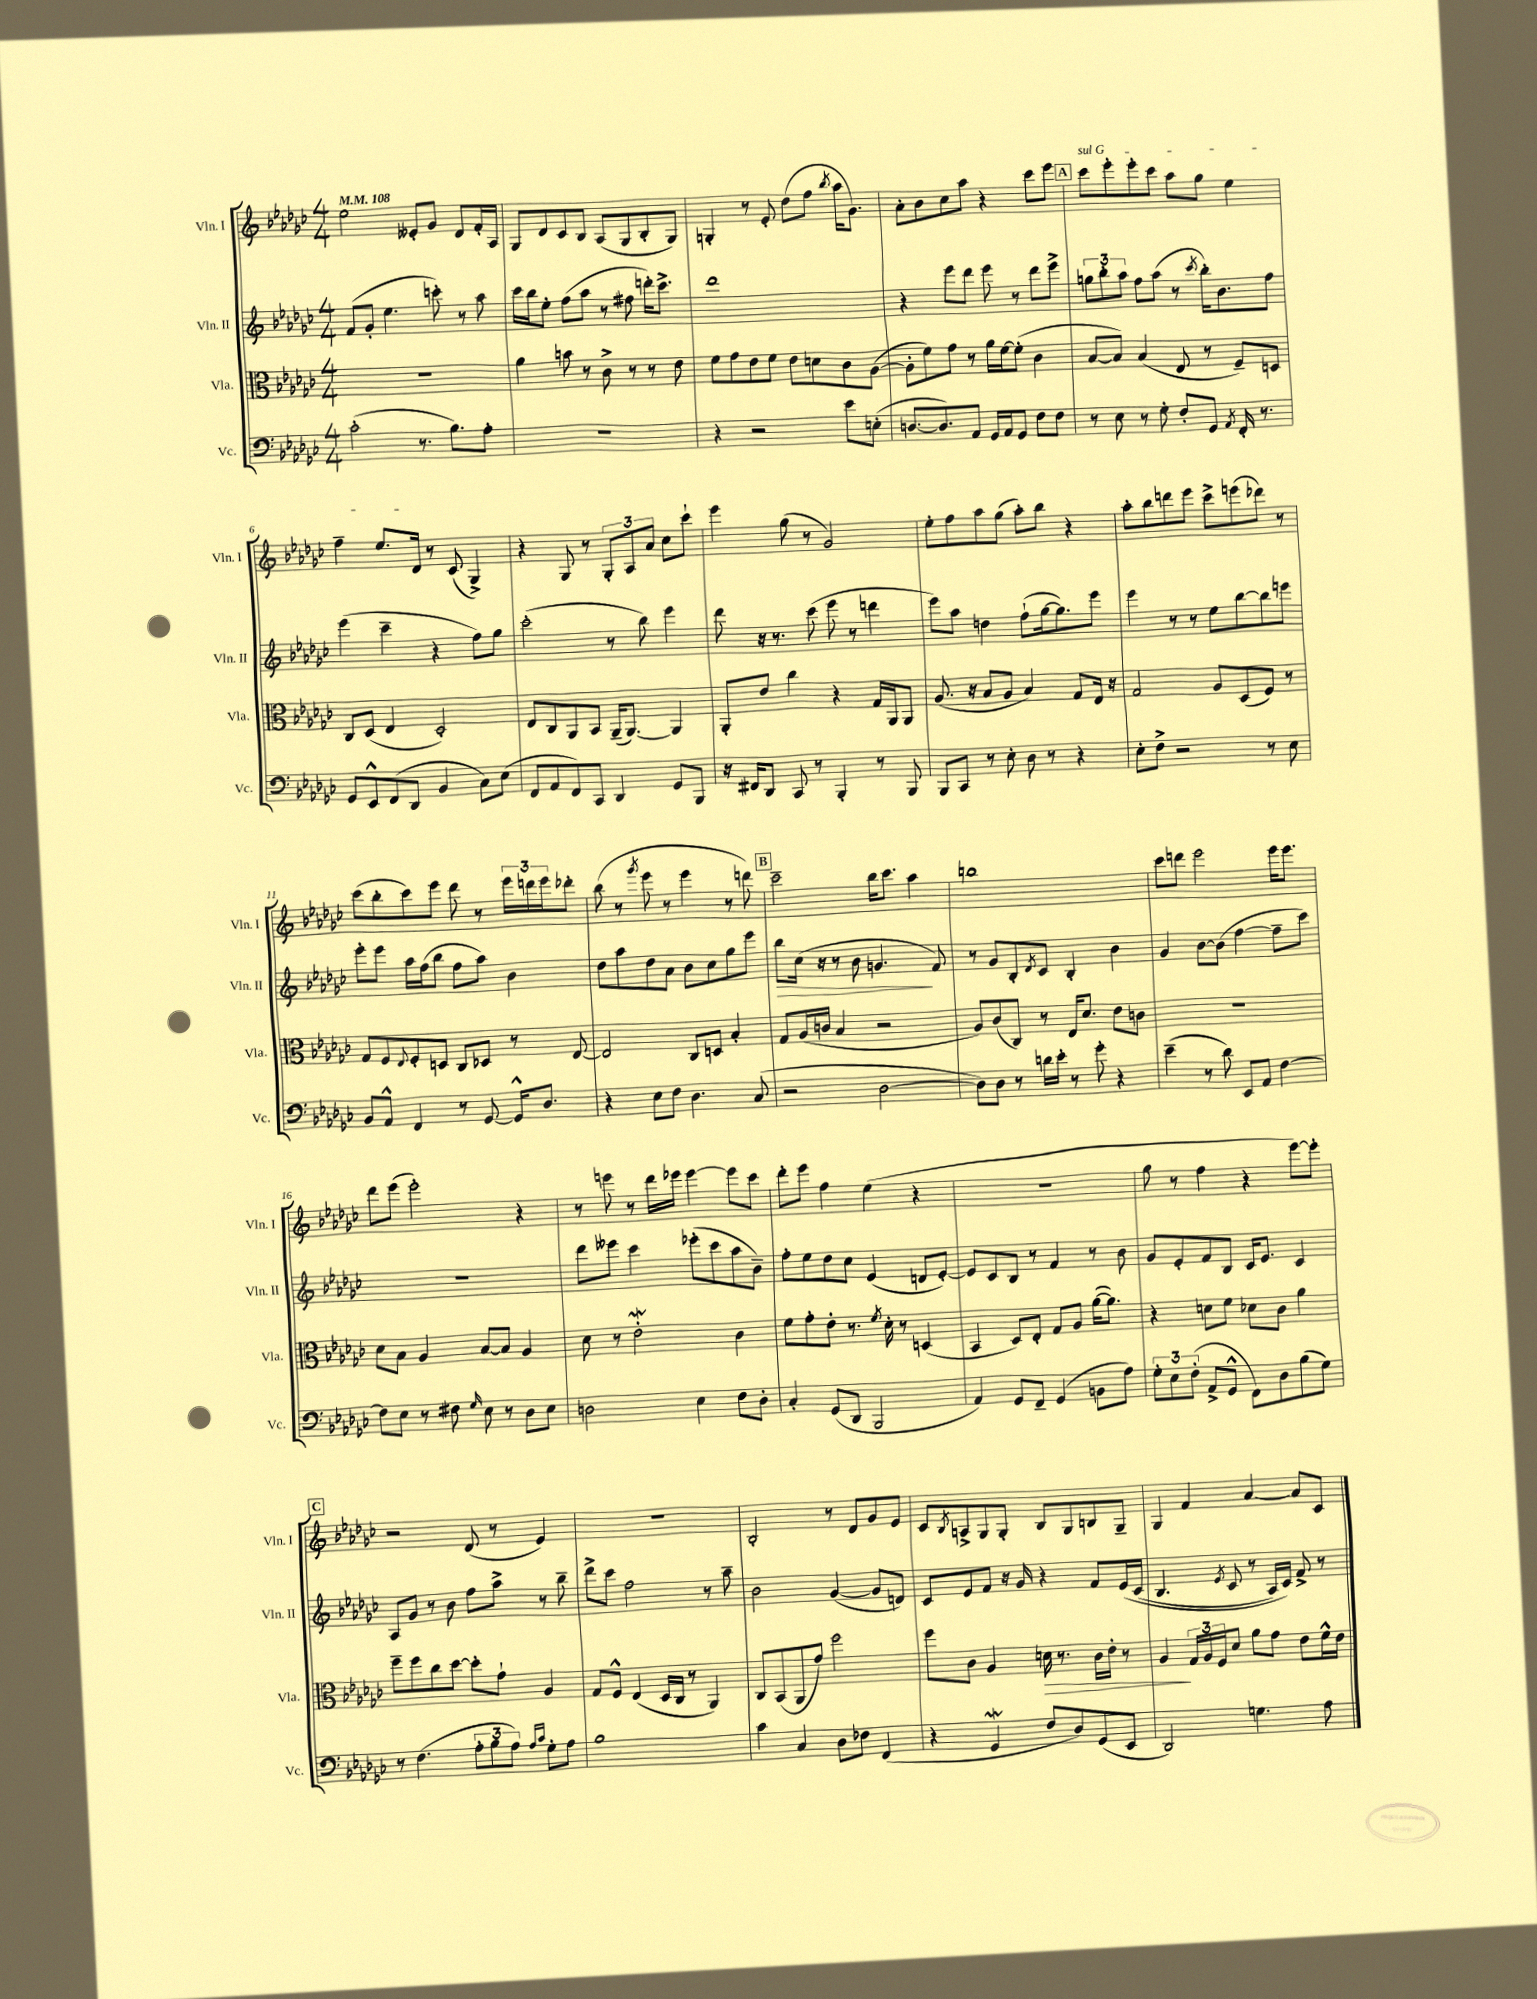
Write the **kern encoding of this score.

**kern	**kern	**kern	**kern
*staff4	*staff3	*staff2	*staff1
*clefF4	*clefC3	*clefG2	*clefG2
*k[b-e-a-d-g-c-]	*k[b-e-a-d-g-c-]	*k[b-e-a-d-g-c-]	*k[b-e-a-d-g-c-]
*M4/4	*M4/4	*M4/4	*M4/4
*MM108	*MM108	*MM108	*MM108
(2c-'	1r	(8f	2ee-
.	.	8g-'	.
.	.	4.ee-	.
8.r	.	.	8e--'
.	.	8ccc')	8g-
8.B-)	.	.	.
.	.	8r	8d-
8A-'	.	8aa-	16f'
.	.	.	16A-
=	=	=	=
1r	4a-	16ccc-	8G-
.	.	16bb-	.
.	.	8ee-'	8d-
.	8b	(8ff	8c-
.	8r	8aa-	8B-
.	8c-^	8r	(8A-
.	8r	8ff#	8G-
.	8r	16ddd')	8B-'
.	.	8.ccc-^	.
.	8e-	.	8G-)
=	=	=	=
4r	8f	1ddd-	4G'
.	8g-	.	.
2r	8e-	.	8r
.	8f	.	8e-'
.	8e-	.	(8dd-
.	8d	.	8ff
.	.	.	8qbb-
8e-	8c-	.	16aa-
.	.	.	8.g-)
(8E'	([8A-	.	.
=	=	=	=
[8.D	8A-']	4r	8a-'
.	8f)	.	8b-
8.D])	.	.	.
.	8g-	8eee-	8cc-
8AA-	8r	8ddd-	8aa-
16GG-	16a-	8eee-	4r
16AA-	[16f	.	.
8GG-	(8f']	8r	.
8F	4c-	8ddd-	8ccc-
8F	.	8eee-^	8eee-
=	=	=	=
8r	[8B-	12gg	8ccc-
.	.	12bb-'	.
8E-	8B-])	.	8eee-'
.	.	12aa-	.
8r	(4B-	8ff	8eee-'
8G-'	.	(8aa-	8ccc-
8F'	8E-	8r	8aa-
.	.	8qccc-	.
8GG-	8r	16bb-')	8gg-
.	.	8.b-	.
8qAA-	.	.	.
16FF'	8F~)	.	4ee-
8.r	.	.	.
.	8D	8ff	.
=	=	=	=
8GG-	8C-	(4eee-	4ff~
8EE-^^	(8D-	.	.
(8FF	4E-	4ccc-~	8.ee-
8DD-	.	.	.
.	.	.	16d-
4BB-	2D-')	4r	8r
.	.	.	(8c-
8C-)	.	8ff)	4G-^)
(8E-	.	8gg-	.
=	=	=	=
8FF	8E-	(2ccc-'	4r
8AA-	8C-	.	.
8FF)	8AA-	.	8G-
8CC-	8BB-	.	8r
4DD-	(16AA-~	8r	12G-'
.	[8.AA-)	.	.
.	.	.	12A-
.	.	8bb-)	.
.	.	.	12a-
8GG-	4AA-]	4eee-	8cc-
8BBB-	.	.	8ccc-`
=	=	=	=
16r	8AA-'	8ddd-	4eee-
16FF#	.	.	.
8DD-	8e-	16r	.
.	.	8.r	.
8CC-	4cc-	.	(8gg-
8r	.	(8ccc-	8r
4BBB-'	4r	8eee-	2g-)
.	.	8r	.
8r	16G-	4ddd	.
.	16AA-	.	.
8BBB-	8AA-	.	.
=	=	=	=
8BBB-	(8.A-	8eee-)	8ee-'
8CC-	.	8aa-	8ff
.	16r	.	.
8r	8B-	4dd	8aa-
8E-'	8A-	.	(8gg-
8D-	4B-)	(8ff`	8aa-')
8r	.	[16gg-	8bb-
.	.	8.gg-])	.
4r	8G-	.	4r
.	16E-	8eee-	.
.	16r	.	.
=	=	=	=
8E-'	2G-	4eee-	8aa-'
8F^	.	.	8bb-
2r	.	8r	8ddd
.	.	8r	8eee-
.	8A-	8ee-	8ccc-^
.	(8D-	[8bb-	(8eee
8r	8F)	8bb-]	8ddd-)
8E-	8r	8eee	8r
=	=	=	=
8BB-	8G-	8eee-'	(8ccc-
8AA-^^	8F	8eee-	8bb-'
.	8qqE-	.	.
4FF	8F'	16aa-	8ccc-)
.	.	(16ff	.
.	8D	8bb-	8eee-
8r	8C-	8ff	8ddd-
[8GG-	8D-	8aa-)	8r
16GG-^^]	8r	4b-	24eee-
.	.	.	24ddd
8.D-	.	.	.
.	.	.	24eee-
.	[8E-	.	8ddd-'
=	=	=	=
4r	2E-]	8dd-	(8bb-
.	.	8aa-	8r
.	.	.	8qggg-
8E-	.	8dd-	8eee-
8F	.	8a-	8r
4.D-	8C-	8b-	4eee-
.	8D	8cc-	.
.	4B-'	8gg-	8r
(8C-	.	8eee-	8ddd)
=	=	=	=
2r	8G-	8bb-	2ccc-~
.	(16A-	(16cc-	.
.	16c	16r	.
.	4B-	8r	.
.	.	8b-	.
[2D-	2r	4.g	16bb-
.	.	.	8.ccc-
.	.	.	4aa-
.	.	8f)	.
=	=	=	=
8D-])	8A-)	8r	1bb
8D-	(8c-	8g-	.
8r	8C-)	8B-'	.
.	.	8qd-	.
16d	8r	8c-	.
16e-'	.	.	.
8r	16E-	4B-'	.
.	8.d-	.	.
8g-'	.	.	.
4r	8e-	4b-	.
.	8c	.	.
=	=	=	=
(4e-~	1r	4g-	8ccc-
.	.	.	8ddd
8r	.	[8b-	2eee-
8d-)	.	(8b-]	.
8EE-	.	[4ff	.
8AA-	.	.	.
[4F	.	8ff~]	16eee-
.	.	.	8.eee-
.	.	8ccc-)	.
=	=	=	=
8F]	8d-	1r	8ddd-
8E-	8B-	.	(8eee-
8r	4A-	.	2eee-')
8F#	.	.	.
16qqG-	.	.	.
8E-	[8B-	.	.
8r	8B-]	.	.
8D-	4A-	.	4r
8E-	.	.	.
=	=	=	=
2D	8d-	8ddd-	8r
.	8r	8eee--	8eee
.	2e-'	4ccc-	8r
.	.	.	16ddd-
.	.	.	16eee-
4E-	.	(8eee-'	[4eee-
.	.	8ccc-	.
8F	4c-	8aa-	8eee-]
8D'	.	8b-~)	8ccc-
=	=	=	=
4C-'	8f	8ff'	8ddd-'
.	8g-'	8ee-	8eee-
(8GG-	8e-'	8dd-	4ff
8DD-	8.r	8cc-	.
2BBB-	.	(4e-	(4ee-
.	8qf	.	.
.	16d-'	.	.
.	8r	.	.
.	(4D	8d	4r
.	.	[8e-')	.
=	=	=	=
4AA-)	4BB-	8e-]	1r
.	.	8c-	.
8GG-	8D-)	8B-	.
8FF~	8E-'	8r	.
(4GG-	8G-	4f	.
.	8A-	.	.
8BB	([16a-	8r	.
.	8.a-])	.	.
8A-)	.	8b-	.
=	=	=	=
12G-'	4r	8g-	8gg-
12E-	.	.	.
.	.	8e-'	8r
(12F'	.	.	.
8AA-^	8d	8f	4ff
8GG-^^	8f	8B-	.
8FF)	8d-	16c-	4r
.	.	8.e-	.
8D-	8c-	.	.
(8B-	4a-	4c-	[8eee-)
8G-)	.	.	8eee-']
=	=	=	=
8r	8ff~	8A-	2r
(4.F	8ff	8g-	.
.	8cc-	8r	.
.	[8dd-	8b-	.
12A-'	8dd-']	8ff	(8d-
12B-	.	.	.
.	8g-`	8aa-^	8r
12A-)	.	.	.
16qqA-	.	.	.
16qqc-	.	.	.
8G-'	4A-	8r	4e-)
8A-	.	8bb-~	.
=	=	=	=
1B-	8G-	8ddd-^	1r
.	8F^^	8ccc-	.
.	(4E-	2ff	.
.	16D-	.	.
.	16C-	.	.
.	8r	.	.
.	4AA-)	8r	.
.	.	8aa-~	.
=	=	=	=
4c-	8C-	2b-	2B-'
.	(8BB-	.	.
4C-	8AA-	.	.
.	8g-)	.	.
8D-	2ff	([4g-	8r
8F-	.	.	8d-
(4FF	.	8g-]	8g-
.	.	8d)	8e-
=	=	=	=
4r	8ff	8c-	8c-
.	.	.	8qB-
.	8c-	8e-	8A^
4GG-	4A-	8f	8G-
.	.	16r	8G-'
.	.	16g-	.
8F	16d	4r	8B-
.	8.r	.	.
8D-)	.	.	8G-
(8GG-	16c-	8f	8B
.	16e-'	.	.
8EE-	8r	&(16e-	8G-~
.	.	(16c-	.
=	=	=	=
2DD-)	4A-	4.B-	4G-
.	24G-	.	4f
.	24A-	.	.
.	24F	.	.
.	.	8qe-	.
.	8d-	8c-	.
4.G	8a-	8r	[4a-
.	8g-	16A-)	.
.	.	16c-&)	.
.	8e-	8f^	8a-]
8A-	16f^^	8r	8c-
.	16e-	.	.
==	==	==	==
*-	*-	*-	*-
